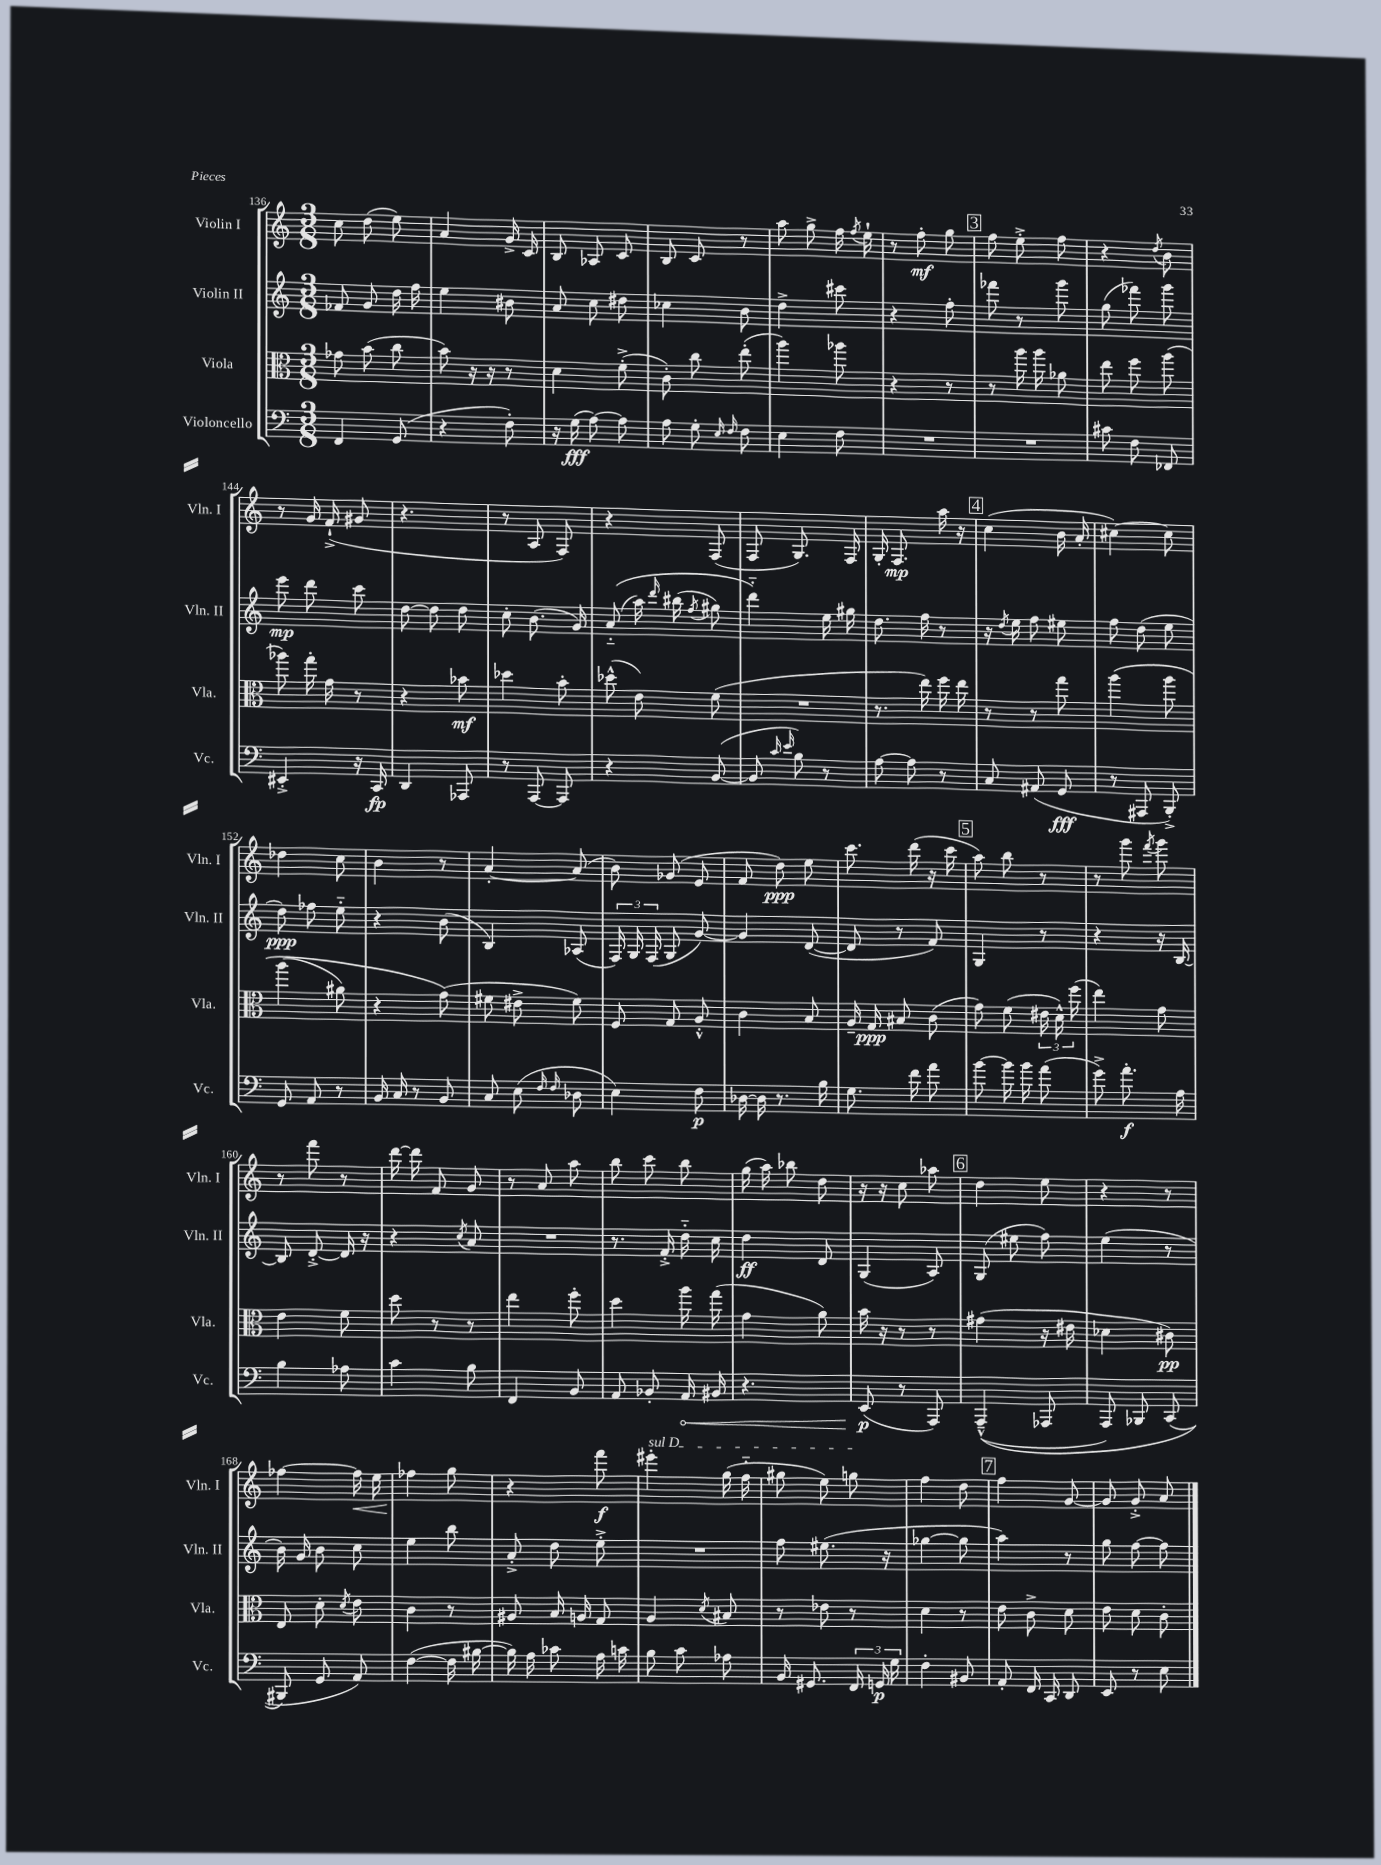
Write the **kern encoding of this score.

**kern	**kern	**kern	**kern
*staff4	*staff3	*staff2	*staff1
*clefF4	*clefC3	*clefG2	*clefG2
*k[]	*k[]	*k[]	*k[]
*M3/8	*M3/8	*M3/8	*M3/8
4FF	8g-	8f-	8cc
.	(8b	8g	(8dd
(8GG	8cc	16dd	8ee)
.	.	16ff	.
=	=	=	=
4r	8b)	4ee	4a
.	16r	.	.
.	16r	.	.
8F')	8r	8b#	16g^
.	.	.	16c
=	=	=	=
16r	4d	8a	8B
(16G	.	.	.
[8A)	.	8cc	8A-
8A]	(8f'^	8dd#	8c
=	=	=	=
8A	8c')	4cc-	8B
8G'	8cc	.	8c
16qqE	.	.	.
16qqF	.	.	.
8F	(8ee'	8b	8r
=	=	=	=
4E	4aa)	4dd^	8aa
.	.	.	8gg^
8F	8aa-	8ccc#	16ff
.	.	.	8qff
.	.	.	16ee`
=	=	=	=
4.r	4r	4r	8r
.	.	.	8ff'
.	8r	8ff'	8gg
=	=	=	=
4.r	8r	8fff-	8ff
.	16aa	8r	8ee'^
.	16aa	.	.
.	8a-	8ggg	8ff
=	=	=	=
8c#	8ee	(8gg	4r
8F	8ff	8fff-)	.
.	.	.	8qdd
8FF-	(8aa	8ggg	8b
=	=	=	=
4EE#'^	8aa-)	8eee	8r
.	16gg'	8ddd	16g
.	16g	.	(16f`^
16r	8r	8ccc	8g#
16CC	.	.	.
=	=	=	=
4DD	4r	[8dd	4.r
.	.	8dd]	.
8AAA-	8b-	8dd	.
=	=	=	=
8r	4dd-	8cc'	8r
[8AAA	.	(8.b	8A
8AAA]	8b'	.	8F)
.	.	16g)	.
=	=	=	=
4r	(8dd-^^	&((8a'~	4r
.	8e)	16aa)	.
.	.	16qqddd	.
.	.	(16bb#	.
.	.	8qff	.
([8BB	(8f	8gg#)	(8F
=	=	=	=
8BB]	4.r	4ddd'~&)	8F
16qqc	.	.	.
16qqe	.	.	.
8B)	.	.	8.G)
8r	.	16ee	.
.	.	16gg#	16F
=	=	=	=
[8A	8.r	8.dd	16G'
.	.	.	8.F
8A]	.	.	.
.	16ee)	16ff	.
8r	16ff	8r	16aa
.	16ee	.	16r
=	=	=	=
8C	8r	16r	(4cc
.	.	8qdd	.
.	.	16ee	.
(8AA#	8r	8ff	.
8GG	8gg	8ee#	16b
.	.	.	16a'
=	=	=	=
8r	&(4aa	8ff	[4cc#)
8AAA#	.	(8dd	.
8BBB'^)	8aa	8ee	8cc#]
=	=	=	=
8GG	(4aa	8dd)	4dd-
8AA	.	8ff-	.
8r	8a#)	8ee'~	8cc
=	=	=	=
16BB	4r	4r	4b
16C	.	.	.
8r	.	.	.
8BB	(8g&)	(8b	8r
=	=	=	=
8C	8f#	4B)	[4a'
(8E	8e#^	.	.
16qqF	.	.	.
16qqF	.	.	.
8D-	8f#)	(8A-	(8a]
=	=	=	=
4E)	8F	24F)	8b)
.	.	24G	.
.	.	(24F	.
.	8G	8G	(8g-
8F	8A'^^	[8g)	8e
=	=	=	=
[16D-	4c	4g]	8f
16D-]	.	.	.
8.r	.	.	8dd)
.	8B	([8d	8ee
16B	.	.	.
=	=	=	=
8.G	16A~	8d]	8.ccc
.	16G	.	.
.	8B#	8r	.
16f	.	.	(16ddd
8a	(8c	8f)	16r
.	.	.	16ccc
=	=	=	=
[8b	8g)	4G	8aa)
16b]	(8f	.	8bb
16b	.	.	.
(8a	24e#	8r	8r
.	24d^^)	.	.
.	(24ff	.	.
=	=	=	=
8g^)	4ee)	4r	8r
8.a'	.	.	8ggg
.	.	.	8qfff
.	8g	16r	8ggg
16A	.	[16B	.
=	=	=	=
4B	4e	8B]	8r
.	.	[8d'^	8fff
8A-	8f	16d]	8r
.	.	16r	.
=	=	=	=
4c	8dd	4r	[16ddd
.	.	.	16ddd]
.	8r	.	8f
.	.	8qcc	.
8B	8r	8a	8g
=	=	=	=
4FF	4ee	4.r	8r
.	.	.	8a
8BB	8ff'	.	8aa
=	=	=	=
8AA	4dd	8.r	8bb
8BB-'	.	.	8ccc
.	.	16f'^	.
16AA	16aa	16dd'~	8bb
16BB#	(16gg	16cc	.
=	=	=	=
4.r	4g	4dd	(16gg
.	.	.	16aa)
.	.	.	8bb-
.	8a)	8d	8dd
=	=	=	=
(8EE	16b	(4G	16r
.	16r	.	16r
8r	8r	.	8cc
8AAA)	8r	8A)	8aa-
=	=	=	=
&((4AAA~^^	(4g#	(8G	4dd
.	.	8ee#	.
8AAA-	16r	8ff)	8ee
.	16e#	.	.
=	=	=	=
8AAA)	4d-	(4ee	4r
8BBB-	.	.	.
(8CC	8c#)	8r	8r
=	=	=	=
8BBB#&)	8E	16b)	[4ff-
.	.	16g	.
8GG	8d'	8b	.
.	8qd	.	.
8AA)	8e	8cc	16ff-]
.	.	.	16ee
=	=	=	=
([4F	4c	4ee	4ff-
16F]	8r	8bb	8gg
[16B#	.	.	.
=	=	=	=
16B#])	8A#	8a'^	4r
16A	.	.	.
8c-	16B	8dd	.
.	16A	.	.
16A	8G	8ee'^	8fff
16c	.	.	.
=	=	=	=
8B	4A	4.r	4eee#'
8c	.	.	.
.	8qd	.	.
8A-	8B#	.	(16gg
.	.	.	16ff'~
=	=	=	=
16BB	8r	8ff	8gg#
8.GG#	.	.	.
.	8e-	(8.ee#	8ee)
24FF	8r	.	8gg
24GG	.	.	.
.	.	16r	.
24G	.	.	.
=	=	=	=
4F'	4d	[4gg-	4ff
8BB#	8r	8gg-]	8dd
=	=	=	=
8AA'	8e	4aa)	4ff
16FF	8c^	.	.
16CC	.	.	.
8DD	8d	8r	[8g
=	=	=	=
8EE	8e	8gg	8g]
8r	8d	[8ff	8g'^
8E	8c'	8ff]	8a
==	==	==	==
*-	*-	*-	*-
